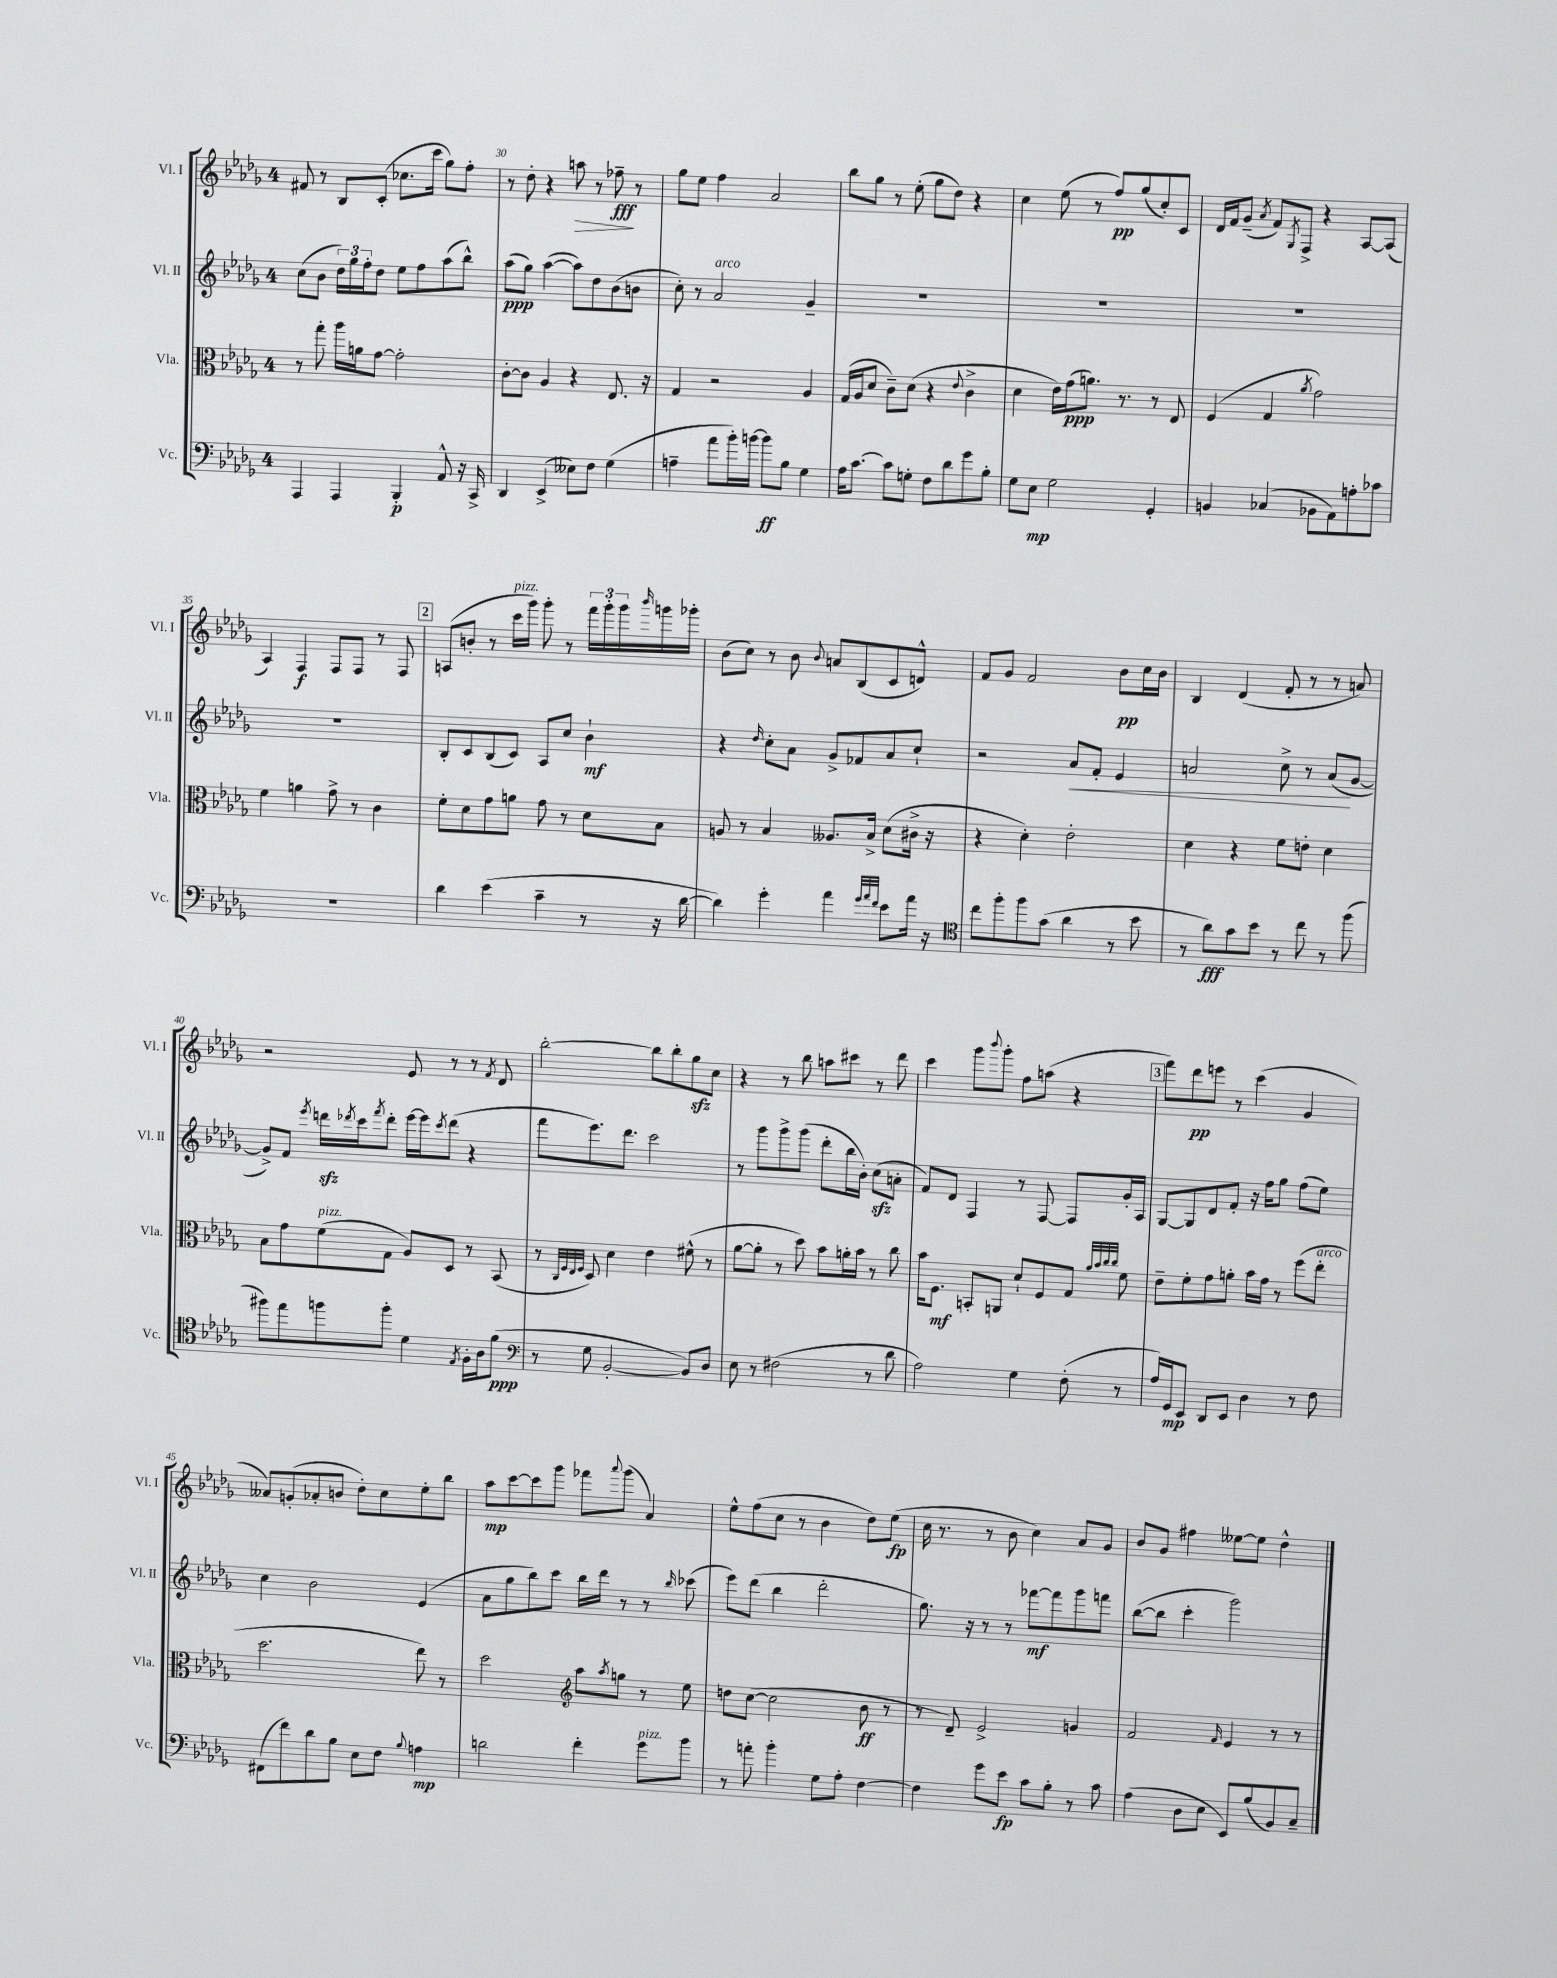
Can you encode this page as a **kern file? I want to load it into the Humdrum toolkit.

**kern	**dynam	**kern	**dynam	**kern	**dynam	**kern	**dynam
*part4	*part4	*part3	*part3	*part2	*part2	*part1	*part1
*staff4	*staff4	*staff3	*staff3	*staff2	*staff2	*staff1	*staff1
*I"Vc.	*	*I"Vla.	*	*I"Vl. II	*	*I"Vl. I	*
*I'Vc.	*	*I'Vla.	*	*I'Vl. II	*	*I'Vl. I	*
*clefF4	*	*clefC3	*	*clefG2	*	*clefG2	*
*k[b-e-a-d-g-]	*	*k[b-e-a-d-g-]	*	*k[b-e-a-d-g-]	*	*k[b-e-a-d-g-]	*
*M4/4	*	*M4/4	*	*M4/4	*	*M4/4	*
=29	=29	=29	=29	=29	=29	=29	=29
4AAA-/	.	8r	.	(8cc\L	.	8f#X/	.
.	.	8gg-'\	.	8b-\J	.	8r	.
4AAA-/	.	16aa-\LL	.	24dd-\LL)	.	8B-/L	.
.	.	.	.	24gg-\	.	.	.
.	.	16an\J	.	.	.	.	.
.	.	.	.	24ff'\J	.	.	.
.	.	[8g-\J	.	8dd-\J	.	(8c'/J	.
4BBB-'/	p	2g-'\]	.	8ee-\L	.	8.cc-X\L	.
.	.	.	.	8ff\	.	.	.
.	.	.	.	.	.	16ccc\Jk	.
8AA-^^/	.	.	.	(8aa-\	.	8gg-\L)	.
16r	.	.	.	8bb-^^\J)	.	8ff'\J	.
16CC^/	.	.	.	.	.	.	.
=30	=30	=30	=30	=30	=30	=30	=30
4DD-/	.	[8c'\L	.	(8aa-\L	ppp	8r	.
.	.	8c\J]	.	8gg-\J)	.	8dd-'\	.
(4EE-^/	.	4A-/	.	([4aa-\	.	4r	.
!	!	!	!	!	!	!	!LO:HP:b
8E--X\L)	.	4r	.	8aa-\L])	.	8aan\	>
8F\J	.	.	.	8dd-\	.	8r	.
(4G-\	.	8.E-/	.	(8b-\	.	8ff-X~\	fff
.	.	.	.	8bn\J	.	8r	]
.	.	16r	.	.	.	.	.
=31	=31	=31	=31	=31	=31	=31	=31
4An~\	.	4G-/	.	8cc'\)	.	8gg-\L	.
.	.	.	.	8r	.	8ee-\J	.
!	!	!	!	!LO:TX:a:i:t=arco	!	!	!
8a-\L	.	2r	.	2a-/	.	4ff\	.
16b-'\L)	.	.	.	.	.	.	.
[16bn\JJ	.	.	.	.	.	.	.
8b\L]	ff	.	.	.	.	2a-/	.
8B-\J	.	.	.	.	.	.	.
4G-\	.	4A-/	.	4g-~/	.	.	.
=32	=32	=32	=32	=32	=32	=32	=32
16A-\KL	.	(16G-/LL	.	1r	.	8bb-\L	.
[8.c\J	.	16A-/J	.	.	.	.	.
.	.	8d-/J	.	.	.	8gg-\J	.
8c\L]	.	8c~\L)	.	.	.	8r	.
8Gn'\J	.	(8d-\J	.	.	.	(8ee-'\	.
8F\L	.	4r	.	.	.	8gg-\L	.
8d-\	.	.	.	.	.	8dd-\J)	.
.	.	8qqe-/	.	.	.	.	.
8g-\	.	4c^\	.	.	.	4r	.
8B-'\J	.	.	.	.	.	.	.
=33	=33	=33	=33	=33	=33	=33	=33
8G-\L	.	4d-\	.	1r	.	4cc\	.
8E-\J	mp	.	.	.	.	.	.
2G-\	.	16e-\LL)	.	.	.	(8ee-\	.
.	.	(16g-\J	ppp	.	.	.	.
.	.	8.an\J)	.	.	.	8r	.
.	.	.	.	.	.	8ff/L)	pp
.	.	8.r	.	.	.	.	.
.	.	.	.	.	.	(8gg-/	.
4GG-'/	.	8r	.	.	.	8cc'/)	.
.	.	8E-/	.	.	.	8c/J	.
=34	=34	=34	=34	=34	=34	=34	=34
4BBn/	.	(4F/	.	1r	.	16d-/LL	.
.	.	.	.	.	.	16f/J	.
.	.	.	.	.	.	(8g-~/J	.
.	.	.	.	.	.	8qa-/	.
(4C-X/	.	4G-/	.	.	.	8f/L)	.
.	.	.	.	.	.	8qG-/	.
.	.	.	.	.	.	8F^/J	.
.	.	8qa-/	.	.	.	.	.
8BB-X\L	.	2g-\)	.	.	.	4r	.
8AA-\)	.	.	.	.	.	.	.
8An'\	.	.	.	.	.	[8A-/L	.
8c-X\J	.	.	.	.	.	(8A-/J]	.
!!LO:LB:g=z
=35	=35	=35	=35	=35	=35	=35	=35
1r	.	4f\	.	1r	.	4A-/)	.
.	.	4an\	.	.	.	4F/	f
.	.	8g-^\	.	.	.	8F/L	.
.	.	8r	.	.	.	8F/J	.
.	.	4c\	.	.	.	8r	.
.	.	.	.	.	.	8F/	.
!!LO:REH:place=s1:t=2
=36	=36	=36	=36	=36	=36	=36	=36
4d-\	.	8f'\L	.	8B-'/L	.	(8An/L	.
.	.	8d-\	.	8c/	.	8bn'/J	.
(4e-\	.	8g-\	.	(8B-/	.	8r	.
!	!	!	!	!	!	!LO:TX:a:i:t=pizz.	!
.	.	8an\J	.	8c/J)	.	16ccc\LL	.
.	.	.	.	.	.	16ggg-\JJ)	.
4c~\	.	8g-\	.	8A-/L	.	8ggg-'\	.
.	.	8r	.	8cc/J	.	8r	.
8r	.	8d-\L	.	4b-`\	mf	24fff\LL	.
.	.	.	.	.	.	24ggg-'\	.
.	.	.	.	.	.	24ggg-\	.
.	.	.	.	.	.	16qqbbb-/	.
16r	.	8B-\J	.	.	.	16gggn\	.
[16d-\	.	.	.	.	.	16ggg-X'\JJ	.
=37	=37	=37	=37	=37	=37	=37	=37
4d-\])	.	8An/	.	4r	.	(8b-\L	.
.	.	8r	.	.	.	8cc\J)	.
.	.	.	.	16qqdd-/	.	.	.
4g-'\	.	4B-/	.	8cc'\L	.	8r	.
.	.	.	.	8a-\J	.	8b-\	.
.	.	.	.	.	.	8qqb-/	.
4a-\	.	8.A--X/L	.	8g-^/L	.	8an/L	.
.	.	.	.	8f-X/	.	(8B-/	.
.	.	16B-^/Jk	.	.	.	.	.
32qqg-/LLL	.	.	.	.	.	.	.
32qqa-/	.	.	.	.	.	.	.
32qqf/JJJ	.	.	.	.	.	.	.
8e-\L	.	(8d-\L	.	8a-/	.	8c/	.
16a-\Jk	.	16c#X^\Jk	.	8cc`/J	.	8dn^^/J)	.
16r	.	16r	.	.	.	.	.
=38	=38	=38	=38	=38	=38	=38	=38
*clefC4	*	*	*	*	*	*	*
8cc\L	.	4r	.	2r	.	8f/L	.
8ff'\	.	.	.	.	.	8g-/J	.
8ff\	.	4d-'\)	.	.	.	2f/	.
(8g-\J	.	.	.	.	.	.	.
!	!	!	!	!	!LO:HP:b	!	!
4a-\	.	2e-'\	.	8a-/L	<	.	.
.	.	.	.	8f'/J	.	.	.
8r	.	.	.	4e-/	.	8b-\L	pp
8b-\	.	.	.	.	.	16cc\L	.
.	.	.	.	.	.	16b-\JJ	.
=39	=39	=39	=39	=39	=39	=39	=39
8r	.	4d-\	.	2an/	.	4B-/	.
8a-\L)	fff	.	.	.	.	.	.
8g-\	.	4r	.	.	.	(4d-/	.
8b-\J	.	.	.	.	.	.	.
8r	.	8f\L	.	8cc^\	.	8f'/	.
8cc\	.	8en'\J	.	8r	.	8r	.
8r	.	4d-\	.	(8a/L	.	8r	.
(8ff\	.	.	.	[8g-/J	[	8an/)	.
!!LO:LB:g=z
=40	=40	=40	=40	=40	=40	=40	=40
8ff#X\L)	.	8B-\L	.	8g-^/L])	.	2r	.
8ee-\	.	8g-\	.	8f/J	.	.	.
.	.	.	.	8qeee-/	.	.	.
!	!	!LO:TX:a:i:t=pizz.	!	!	!	!	!
8ffn\	.	(8f\	.	16dddnzz\LL	.	.	.
.	.	.	.	8qddd-X/	.	.	.
.	.	.	.	16ccc\J	.	.	.
.	.	.	.	8qfff/	.	.	.
8ff'\J	.	8G-\J	.	8ddd-'\J	.	.	.
4d-\	.	8A-/L)	.	[16eee-\LL	.	8e-/	.
.	.	.	.	16eee-\J]	.	.	.
.	.	.	.	8qccc/	.	.	.
.	.	8D-/J	.	(8ddd-\J	.	8r	.
8qE-/	.	.	.	.	.	.	.
16F'\LL	.	8r	.	4r	.	8r	.
16A-\J	.	.	.	.	.	.	.
.	.	.	.	.	.	8qf/	.
(8f\J	ppp	(8BB-/	.	.	.	8d-/	.
=41	=41	=41	=41	=41	=41	=41	=41
*clefF4	*	*	*	*	*	*	*
8r	.	8r	.	8fff\L	.	[2bb-'\	.
.	.	32qqC/LLL	.	.	.	.	.
.	.	32qqF/	.	.	.	.	.
.	.	32qqE-/	.	.	.	.	.
.	.	32qqF/JJJ	.	.	.	.	.
8G-\	.	8D-/)	.	8.eee-\)	.	.	.
[2BB-'/	.	4d-\	.	.	.	.	.
.	.	.	.	8.ddd-\J	.	.	.
.	.	4e-\	.	2ccc\	.	8bb-\L]	.
.	.	.	.	.	.	8bb-'\	.
8BB-/L])	.	(8f#X^^\	.	.	.	8gg-zz\	.
8D-/J	.	8r	.	.	.	8cc\J	.
=42	=42	=42	=42	=42	=42	=42	=42
8E-\	.	[8a-\L	.	8r	.	4r	.
8r	.	8a-'\J]	.	8ggg-\L	.	.	.
(2F#X\	.	8r	.	8ggg-^\	.	8r	.
.	.	8dd-\)	.	(8ggg-\J	.	8bb-\	.
.	.	8b-\L	.	8ddd-'\L	.	8aan\L	.
.	.	16an'\L	.	16bb-\L	.	8ccc#X\J	.
.	.	16b-\JJ	.	16b-'\JJ)	.	.	.
8r	.	8r	.	(8cczz\L	.	8r	.
8d-\	.	8cc\	.	8an'\J	.	8ddd-\	.
=43	=43	=43	=43	=43	=43	=43	=43
2A-\)	.	16b-\KL	.	8f/L)	.	4ccc\	.
.	.	8.F\J	mf	.	.	.	.
.	.	.	.	8d-/J	.	.	.
.	.	8BBn'/L	.	4F/	.	8ggg-\L	.
.	.	.	.	.	.	8qqbbb-/	.
.	.	8AAn/J	.	.	.	8ggg-'\J	.
4G-\	.	8d-`/L	.	8r	.	8ff\L	.
.	.	8F/	.	[8F/	.	(8aan\J	.
(8F'\	.	8G-/J	.	8F/L]	.	4r	.
.	.	32qqa-/LLL	.	.	.	.	.
.	.	32qqb-/	.	.	.	.	.
.	.	32qqcc/	.	.	.	.	.
.	.	32qqcc/JJJ	.	.	.	.	.
8r	.	8f\	.	16g-'/L	.	.	.
.	.	.	.	16A-/JJ	.	.	.
!!LO:REH:place=s1:t=3
=44	=44	=44	=44	=44	=44	=44	=44
16A-/LL)	.	8e-~\L	.	[8G-/L	.	8fff\L)	.
16GG-/J	mp	.	.	.	.	.	.
8EE-/J	.	8f'\	.	8G-/]	.	8ddd-\	pp
8DD-/L	.	8g-\	.	8d-/	.	8eeen\J	.
8EE-/J	.	8an'\J	.	8f'/J	.	8r	.
4D-\	.	16b-\LL	.	16r	.	(4ccc\	.
.	.	16g-\JJ	.	16ff\KL	.	.	.
.	.	8r	.	8gg-\J	.	.	.
8r	.	(8ff\L	.	(8ff\L	.	4g-/	.
!	!	!LO:TX:a:i:t=arco	!	!	!	!	!
8F\	.	8ee-'\J	.	8ee-\J)	.	.	.
!!LO:LB:g=z
=45	=45	=45	=45	=45	=45	=45	=45
(8FF#X\L	.	2.dd-\	.	4cc\	.	8a--X/L)	.
8f\)	.	.	.	.	.	(8gn'/	.
8d-\	.	.	.	2b-\	.	8a-X'/	.
8B-\J	.	.	.	.	.	8bn/J	.
8E-\L	.	.	.	.	.	8dd-'\L)	.
8F\J	.	.	.	.	.	8cc\	.
8qqB-/	.	.	.	.	.	.	.
4An\	mp	8ee-\)	.	(4e-/	.	8ee-'\	.
.	.	8r	.	.	.	8bb-\J	.
=46	=46	=46	=46	=46	=46	=46	=46
2dn\	.	2dd-\	.	8a-\L	.	8aa-\L	mp
.	.	.	.	8gg-\	.	[8ccc\	.
.	.	.	.	8bb-\)	.	8ccc\]	.
.	.	.	.	8ccc\J	.	8ggg-\J	.
*	*	*clefG2	*	*	*	*	*
4f'\	.	8aa-\L	.	16bb-\LL	.	8fff-X\L	.
.	.	.	.	16ddd-\JJ	.	.	.
.	.	8qaa-/	.	.	.	8qqaaa-/	.
.	.	8ggn\J	.	8r	.	(8ggg-\J	.
!LO:TX:a:i:t=pizz.	!	!	!	!	!	!	!
8g-\L	.	8r	.	8r	.	4a-/)	.
.	.	.	.	16qqbb-/	.	.	.
8b-\J	.	8ee-\	.	(8ccc-X\	.	.	.
=47	=47	=47	=47	=47	=47	=47	=47
8r	.	8ddn\L	.	8eee-\L)	.	8ee-^^\L	.
8an'\	.	([8cc\J	.	(8ddd-\J	.	(8ff\	.
4b-'\	.	2cc\]	.	4bb-\	.	8cc\J	.
.	.	.	.	.	.	8r	.
8G-\L	.	.	.	2ddd-'\	.	4b-\	.
8A-'\J	.	.	.	.	.	.	.
[4F\	.	8b-\	ff	.	.	8dd-\L)	.
.	.	8r	.	.	.	(8ee-\J	fp
=48	=48	=48	=48	=48	=48	=48	=48
4F\]	.	8r	.	8.gg-\)	.	16cc\	.
.	.	.	.	.	.	8.r	.
.	.	8d-~/)	.	.	.	.	.
.	.	.	.	16r	.	.	.
8g-\L	.	2e-^/	.	8r	.	8r	.
8e-\J	fp	.	.	8r	.	8b-\	.
8c\L	.	.	.	[8fff-X\L	mf	4cc\)	.
8B-'\J	.	.	.	8fff-\]	.	.	.
8r	.	4gn/	.	8ggg-\	.	8a-/L	.
8c\	.	.	.	8fffn\J	.	8g-/J	.
=49	=49	=49	=49	=49	=49	=49	=49
(4A-\	.	2f/	.	([8bb-\L	.	8b-/L	.
.	.	.	.	8bb-\J]	.	8g-/J	.
8D-\L	.	.	.	4ccc'\	.	4ff#X\	.
8E-\J	.	.	.	.	.	.	.
.	.	16qqf/	.	.	.	.	.
8EE-/L)	.	4e-/	.	2ggg-\)	.	[8ee--X\L	.
(8B-/	.	.	.	.	.	8ee--\J]	.
8BB-/)	.	8r	.	.	.	4dd-^^\	.
8C~/J	.	8r	.	.	.	.	.
==	==	==	==	==	==	==	==
*-	*-	*-	*-	*-	*-	*-	*-
